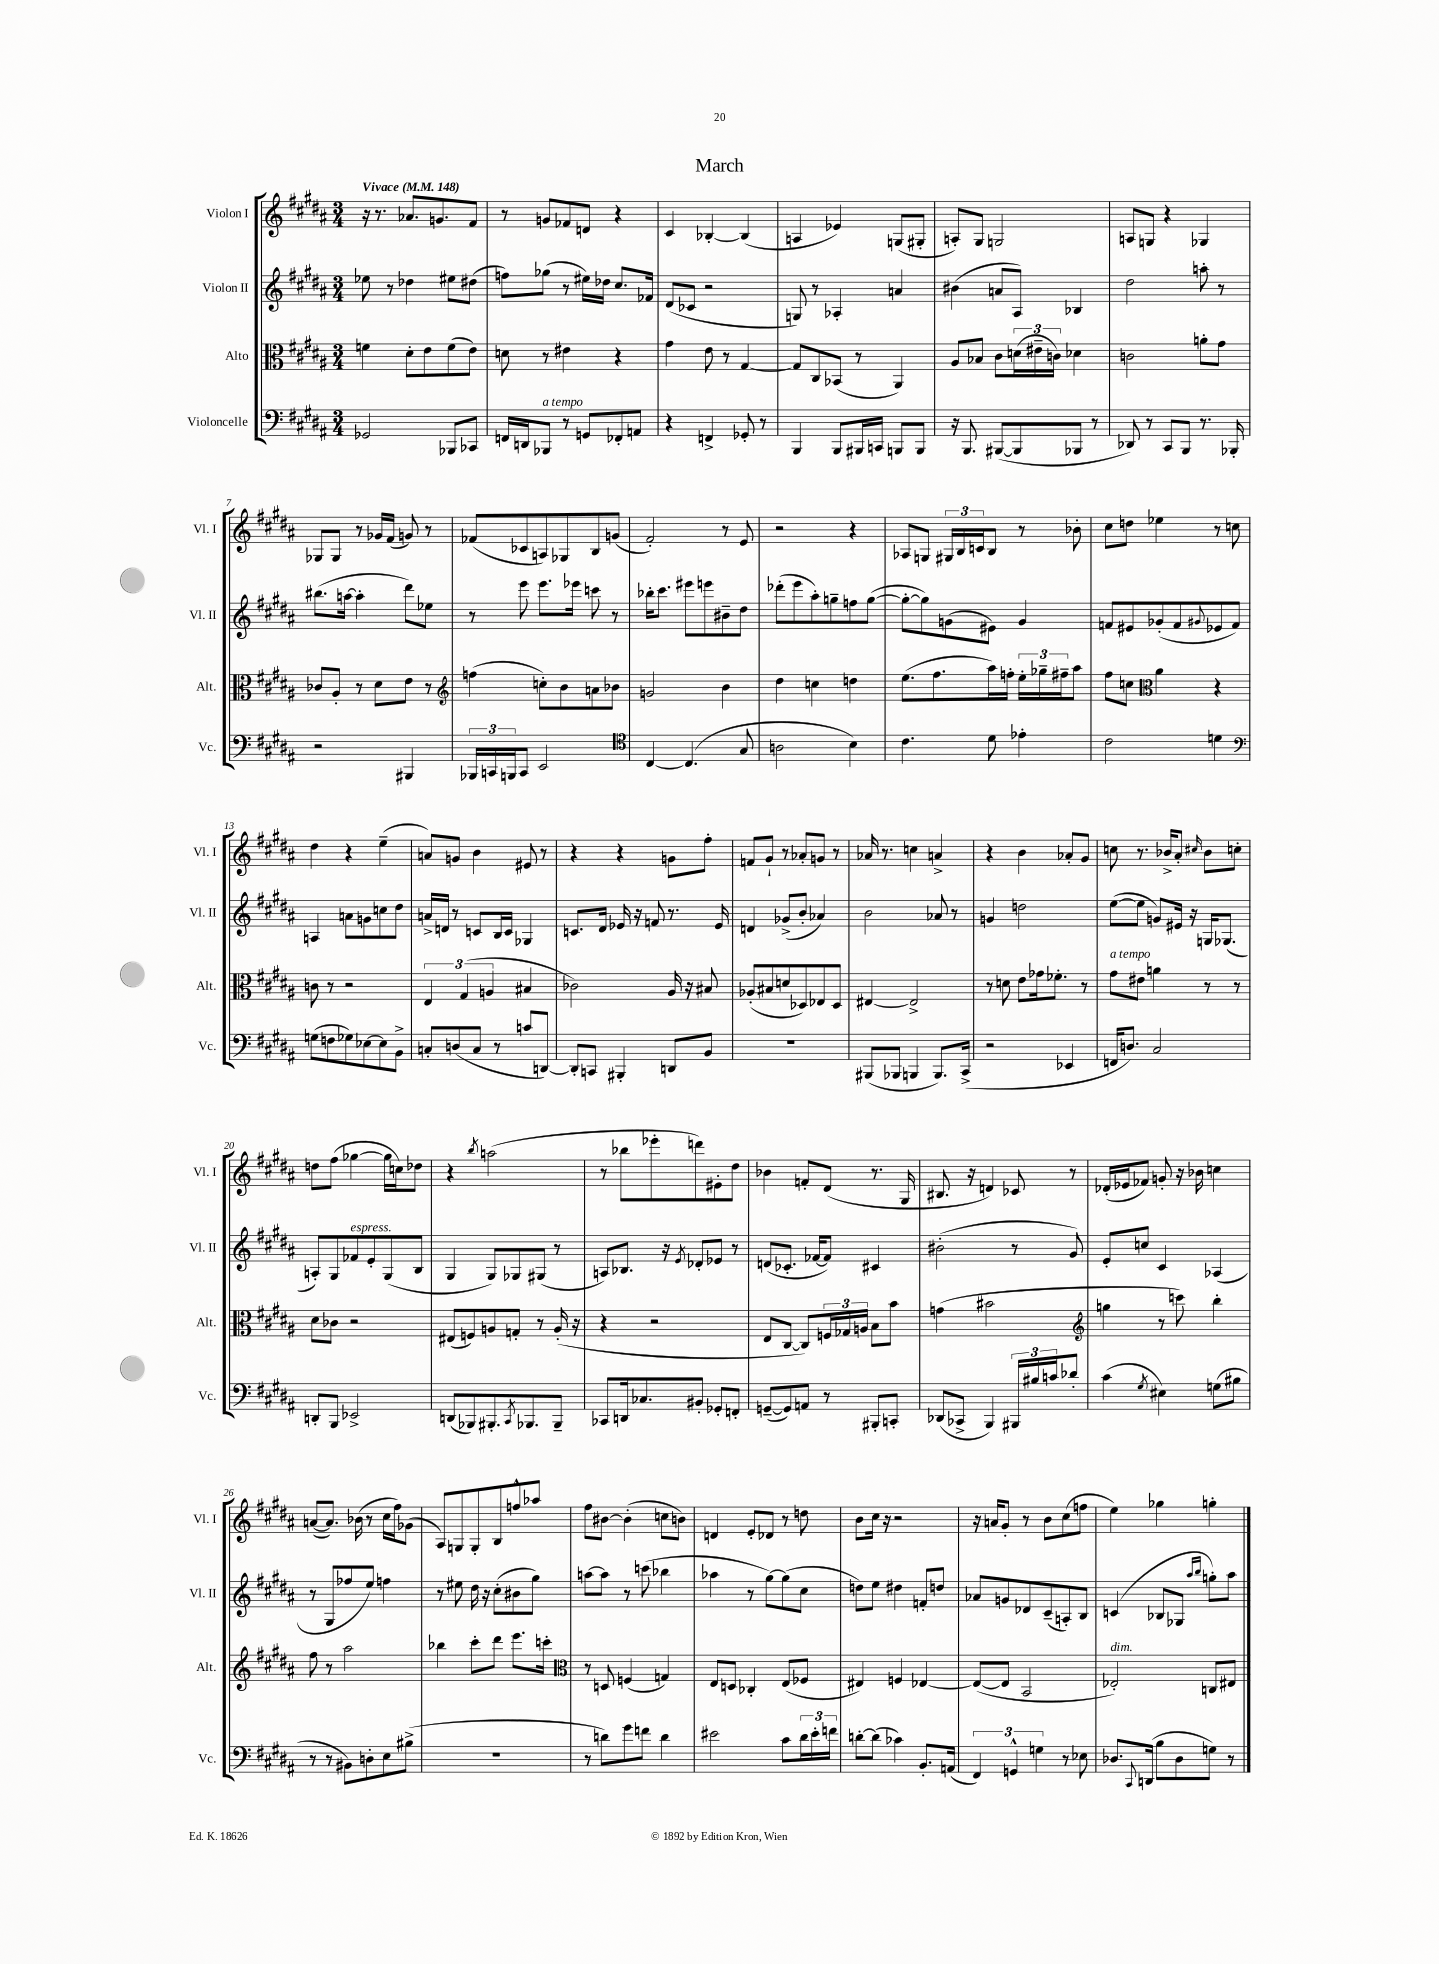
\header { title = "March" }
<<
\new StaffGroup <<
\new Staff = "s0" \with { instrumentName = "Violon I" shortInstrumentName = "Vl. I" } {
    \clef treble \key b \major \numericTimeSignature \time 3/4 \tempo "Vivace" 4 = 148
    r16 r8. aes'8. g'8. fis'8 |
    r8 g'8 fes'8 d'8 r4 |
    cis'4 bes4~-. bes4( |
    a4 ees'4) g8( gis8-. |
    a8-.) gis8 g2 |
    a8 g8 r4 ges4 |
    ges8 ges8 r8 ges'16 fis'16( g'8) r8 |
    fes'8( ces'8 a8) ges8 b8 g'8( |
    fis'2-.) r8 e'8 |
    r2 r4 |
    aes8 g8 \tuplet 3/2 { gis16 b16 c'16 } b8 r8 bes'8-. |
    cis''8 d''8 ees''4 r8 c''8 |
    dis''4 r4 e''4--( |
    a'8) g'8 b'4 eis'8 r8 |
    r4 r4 g'8 fis''8-. |
    f'8 gis'8-! r8 aes'8-. g'8 r8 |
    aes'16 r8. c''4 a'4-> |
    r4 b'4 aes'8-. gis'8 |
    c''8 r8. bes'16-> ais'8-. \grace { cis''16 } bes'8 c''8-. |
    d''8 fis''8( ges''4~ ges''16 c''16) des''8 |
    r4 \acciaccatura { b''8 } a''2( |
    r8 bes''8 ees'''8-. d'''8) eis'8-. dis''8 |
    bes'4 f'8-. dis'8( r8. gis16 |
    bis8. r16 d'4) ces'8 r8 |
    des'16-.( ees'16 fes'8) g'8-. r16 bes'16 c''4 |
    a'8~( a'8.) bes'16( r8 cis''16 fis''16) ges'8( |
    ais8) g8 g8-. b8 f''8-^ aes''8 |
    fis''8 bis'8~ bis'4-.( c''8 b'8) |
    d'4 e'8-. des'8 r8 d''8 |
    b'8 cis''16 r16 r2 |
    r16 a'16 gis'8-. r8 b'8 cis''8( f''8 |
    e''4) ges''4 g''4-. \bar "|." |
}
\new Staff = "s1" \with { instrumentName = "Violon II" shortInstrumentName = "Vl. II" } {
    \clef treble \key b \major \numericTimeSignature \time 3/4
    ees''8 r8 des''4 eis''8 dis''8( |
    f''8) ges''8( r8 eis''16) des''16 cis''8. fes'16 |
    dis'8( ces'8 r2 |
    g8) r8 aes4-. a'4 |
    bis'4( a'8 ais8) bes4 |
    dis''2 a''8-. r8 |
    bis''8.( a''16~ a''4-. dis'''8) ees''8 |
    r8 e'''8 e'''8. ees'''16 c'''8 r8 |
    bes''16-. cis'''8. eis'''8 e'''8 bis'8-- dis''8 |
    des'''8-.( e'''8 ais''8-.) g''8-- f''8 g''8~( |
    g''8~-. g''8) g'8( eis'8) g'4 |
    f'8 eis'8 ges'8-.( f'8 \appoggiatura { gis'8 } ees'8 f'8) |
    a4 a'8 g'8 c''8 dis''8 |
    a'16-> d'16 r8 c'8 b16 c'16 ges4 |
    c'8. dis'16 ees'16 r16 f'8 r8. ees'16 |
    d'4 ges'8->( b'8-. aes'4) |
    b'2 aes'8 r8 |
    g'4 d''2 |
    e''8~( e''8 g'8) eis'16 r16 g16 ges8.( |
    a8-.) gis8 fes'8^\markup { \italic "espress." } e'8-. gis8( b8 |
    gis4 gis8) ges8 gis8( r8 |
    a8) bes8. r16 \acciaccatura { e'8 } des'8-. ees'8 r8 |
    d'8( ces'8.-. fes'16~ fes'8) cis'4 |
    bis'2-.( r8 gis'8) |
    e'8-. c''8 cis'4 aes4( |
    r8 gis8 fes''8 e''8) f''4 |
    r8 eis''8 dis''16 r16 cis''8-.( bis'8 gis''8) |
    a''8~ a''8 r8 c'''8( bes''4 |
    aes''4 r8 gis''8~) gis''8( cis''8 |
    d''8) e''8 dis''4 f'8-. d''8 |
    aes'8 g'8 des'8 cis'8--( a8-.) b8 |
    c'4( bes8 ges8 \grace { ais''16 b''16 } g''8-.) ais''8 \bar "|." |
}
\new Staff = "s2" \with { instrumentName = "Alto" shortInstrumentName = "Alt." } {
    \clef alto \key b \major \numericTimeSignature \time 3/4
    f'4 dis'8-. e'8 f'8( e'8) |
    d'8 r8 eis'4 r4 |
    gis'4 e'8 r8 gis4~ |
    gis8 cis8 bes,8( r8 ais,4) |
    ais8 bes8 cis'8 \tuplet 3/2 { d'16( eis'16-- c'16) } des'4 |
    c'2 a'8-. gis'8 |
    ces'8 ais8-. r8 dis'8 e'8 r8 |
    \clef treble f''4( c''8-.) b'8 a'8 bes'8 |
    g'2 b'4 |
    dis''4 c''4 d''4 |
    e''8.( fis''8. ais''16) f''16-. \tuplet 3/2 { e''16-. ges''16-- fis''16-- } ais''8 |
    fis''8 c''8 \clef alto ais'4 r4 |
    c'8 r8 r2 |
    \tuplet 3/2 { e4 gis4( a4 } bis4 |
    ces'2) ais16 r16 bis8 |
    aes8-.( bis8 d'8 des8) ees8 des8 |
    eis4~ eis2-> |
    r8 d'8 e'8 ges'16 fes'8.-. r8 |
    gis'8^\markup { \italic "a tempo" } eis'8 a'4 r8 r8 |
    dis'8 ces'8 r2 |
    eis8( f8) a8 g8-. r8 a16-.( r16 |
    r4 r2 |
    e8 cis8~ cis8) \tuplet 3/2 { f16 ges16 a16 } b8 b'8 |
    g'4( bis'2 |
    \clef treble g''4 r8 c'''8) b''4-. |
    fis''8 r8 ais''2 |
    bes''4 cis'''8-. dis'''8 e'''8. c'''16-. |
    \clef alto r8 d8 f4( g4) |
    e8 d8 ces4-. e8( fes8 |
    eis4) f4 ees4~ |
    ees8~( ees8 b,2 |
    ees2-.^\markup { \italic "dim." }) c8 eis8 \bar "|." |
}
\new Staff = "s3" \with { instrumentName = "Violoncelle" shortInstrumentName = "Vc." } {
    \clef bass \key b \major \numericTimeSignature \time 3/4
    ges,2 bes,,8 ces,8 |
    f,16 d,16 bes,,8^\markup { \italic "a tempo" } r8 g,8 fes,8-. a,8 |
    r4 f,4-> ges,8-. r8 |
    b,,4 b,,8 bis,,16 c,16 b,,8 b,,8 |
    r16 b,,8. bis,,8~( bis,,8 bes,,8 r8 |
    des,8) r8 cis,8 b,,8 r8. bes,,16-. |
    r2 bis,,4 |
    \tuplet 3/2 { bes,,16 c,16 b,,16 } c,8 e,2 |
    \clef tenor cis4~ cis4.( gis8 |
    a2 b4) |
    cis'4. dis'8 ees'4-. |
    cis'2 d'4 |
    \clef bass g8( f8 ges8) ees8~ ees8 b,8-> |
    c8-. d8( c8 r8 c'8 d,8~) |
    d,8-. c,8 bis,,4-. d,8 b,8 |
    R2. |
    bis,,8( bes,,8 b,,4 b,,8.) cis,16->( |
    r2 ees,4 |
    f,16 d8.) cis2 |
    d,8-. b,,8 ees,2-> |
    d,8( bes,,8) bis,,8.-. \acciaccatura { cis,8 } bes,,8. bes,,8-- |
    ces,8 d,16 ces8. bis,8-. ges,8-. f,8-. |
    g,8~--( g,8) a,8 r8 bis,,8-. c,8-. |
    des,8( ces,8-> b,,4) \tuplet 3/2 { bis,,16 bis16 c'16 } des'8-. |
    cis'4( \acciaccatura { gis8 } eis4) g8( bis8 |
    r8 r8 bis,8) d8-. e8 bis8->( |
    R2. |
    r8 d'8) gis'8 f'8 d'4 |
    eis'2 cis'8 \tuplet 3/2 { dis'16 eis'16-. f'16 } |
    d'8~-. d'8( ces'4) b,8.-. a,16( |
    \tuplet 3/2 { fis,4) g,4-^ g4 } r8 ees8 |
    des8. \appoggiatura { cis,8 } d,16( b8 des8 g8) r8 \bar "|." |
}
>>
>>
